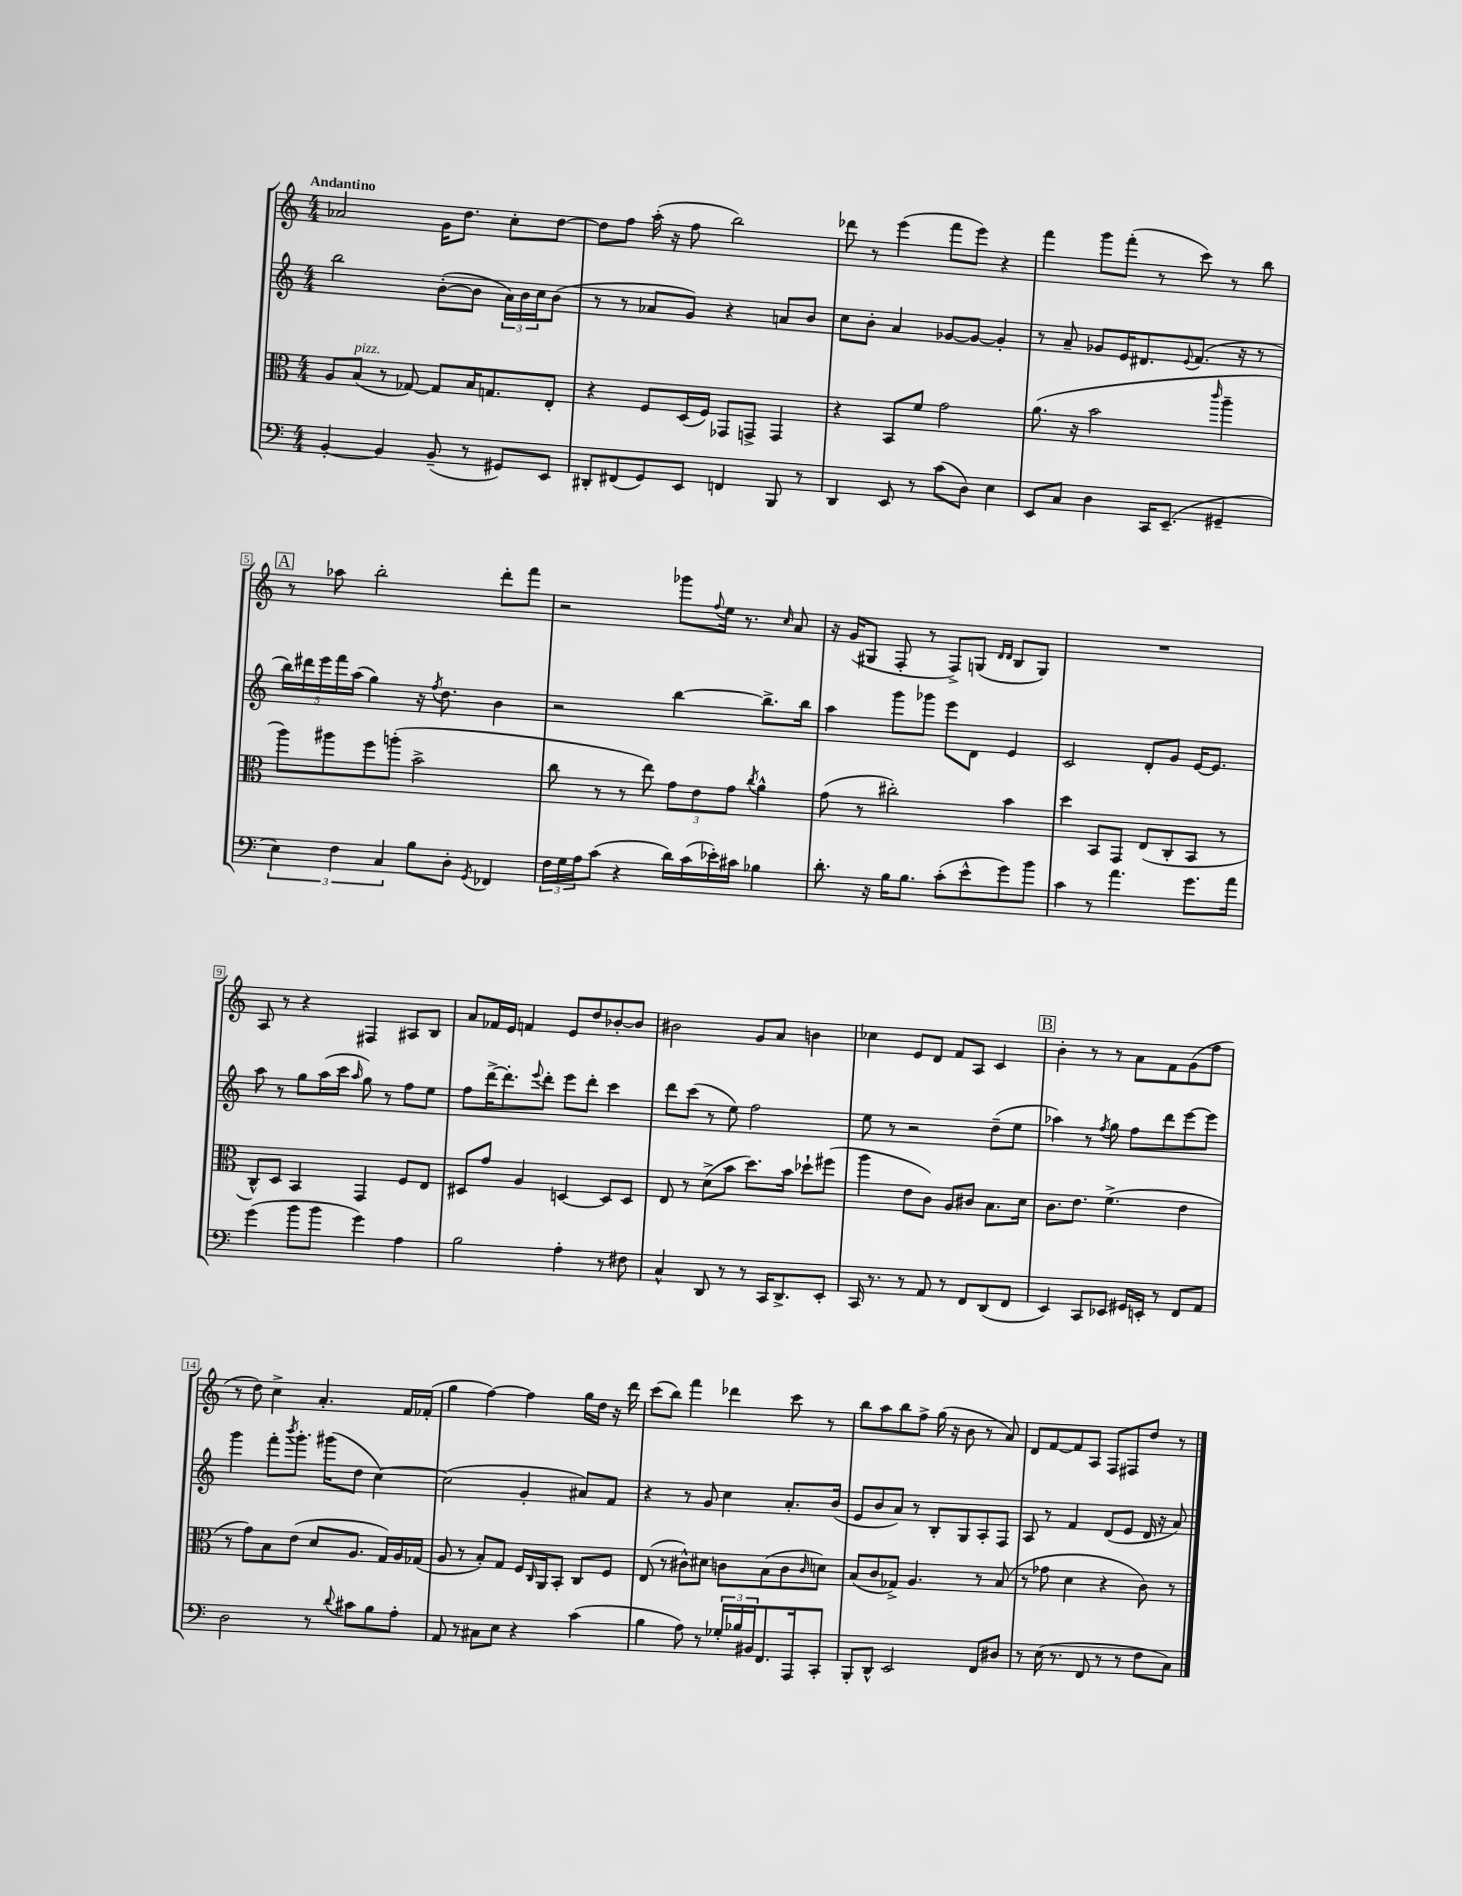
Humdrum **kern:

**kern	**kern	**kern	**kern
*staff4	*staff3	*staff2	*staff1
*clefF4	*clefC3	*clefG2	*clefG2
*k[]	*k[]	*k[]	*k[]
*M4/4	*M4/4	*M4/4	*M4/4
[4BB'	8A	2bb	2a-
.	(8B	.	.
4BB]	8r	.	.
.	[8G-)	.	.
(8BB~	8G-]	([8b'	16g
.	.	.	8.dd
8r	16B	8b]	.
.	8.G	.	.
8GG#)	.	24a)	8cc'
.	.	24b	.
.	.	24cc	.
8EE	8E'	(8b	[8dd
=	=	=	=
8DD#'	4r	8r	8dd]
(8FF#	.	8r	8ff
8GG)	8F	8a-	(16aa'
.	.	.	16r
8EE	(16D	8g)	8ff
.	16F)	.	.
4FF	8GG-	4r	2bb)
.	8GG^	.	.
8BBB	4GG	8a	.
8r	.	8b	.
=	=	=	=
4DD	4r	8cc	8ddd-
.	.	8b'	8r
8EE	8BB	4a	(4eee
8r	8f	.	.
(8c	2g	[8g-	8fff
8D)	.	8g-_	8eee)
4E	.	4g-']	4r
=	=	=	=
8EE	(8.a	8r	4fff
8C	.	8a~	.
.	16r	.	.
4D	2b	8g-	8ggg
.	.	16e	(8fff'
.	.	8.d#	.
16CC	.	.	8r
(8.EE~	.	.	.
.	.	8qqe	.
.	.	(8.f	8ccc)
.	16qqccc	.	.
4GG#~	4aa~	.	8r
.	.	16r	.
.	.	8r	8bb
=	=	=	=
6E)	8aa)	20bb)	8r
.	.	20ddd#	.
.	.	20eee	.
.	8aa#	.	8aa-
.	.	20fff	.
6F	.	.	.
.	.	(20aa	.
.	8ff	4gg)	2bb'
6C	.	.	.
.	(8aa'	.	.
8B	2b^	16r	.
.	.	8qff	.
.	.	8.dd	.
8D'	.	.	.
8qGG	.	.	.
4FF-	.	4b	8ddd'
.	.	.	8fff
=	=	=	=
24F	8cc	2r	2r
24G	.	.	.
24A	.	.	.
(8c	8r	.	.
4r	8r	.	.
.	8ee)	.	.
16d)	12g	[4bb	8ggg-
(16c	.	.	.
.	12e	.	.
.	.	.	8qqff
16e-')	.	.	16ee
.	12g	.	.
16c#	.	.	8.r
.	8qcc	.	.
4B-	4a^^	8.bb^]	.
.	.	.	16qqcc
.	.	.	8a
.	.	16bb	.
=	=	=	=
8.d'	(8g	4aa	16r
.	.	.	(16g
.	8r	.	8G#
16r	.	.	.
16B	2cc#')	8ggg	8F'
8.B	.	.	.
.	.	8ggg-	8r
(8c'	.	8eee	8F^)
8e^^	.	8d	(8G
.	.	.	16qqd
.	.	.	16qqd
8g)	4b	4e	8B
8b	.	.	8G)
=	=	=	=
4c	4dd	2c	1r
8r	8BB	.	.
4.a	8GG	.	.
.	(8E	8d'	.
.	8C'	8g	.
8.g	8BB	[16e	.
.	.	8.e]	.
.	8r	.	.
16a	.	.	.
=	=	=	=
(4g	8C^^)	8aa	8A
.	8D	8r	8r
8b	4BB	8gg	4r
8b	.	(16aa	.
.	.	16ccc	.
.	.	16qqaa	.
4g)	4GG	8gg)	4F#
.	.	8r	.
4A	8F	8ff	8A#
.	8E	8ee	8B
=	=	=	=
2B	8D#	8ff	8a
.	8g	[16ddd^	16f-
.	.	8.ddd']	16e
.	4A	.	4f
.	.	8qqeee	.
.	.	8ddd'	.
4A'	[4D	8eee	8e
.	.	8ddd'	8dd
8r	8D]	4ccc	[8b-'
8F#	8D	.	8b-]
=	=	=	=
4C^^	8E	8ddd	2b#
.	8r	(8ccc	.
8DD	(8d^	8r	.
8r	8b	8ee)	.
8r	8.dd)	2ff	8g
16CC	.	.	8a
8.DD^	16b	.	.
.	8dd-`	.	4b
8EE'	(8ff#	.	.
=	=	=	=
16CC	4aa	8ee	4cc-
8.r	.	.	.
.	.	8r	.
8r	8e	2r	8e
8AA	8c)	.	8d
8r	8A	.	8f
8FF	8c#	.	8A
(8DD	8.B	(8dd~	4c
8FF	.	8ee	.
.	16d	.	.
=	=	=	=
4EE)	8.c	4aa-)	4b'
.	8.e	.	.
8CC	.	8r	8r
.	.	8qff	.
8EE-	(4.f^	8gg	8r
16GG#	.	8ff	8a
16EE'	.	.	.
8r	.	8ddd	8f
8FF	4e	[8eee	(8g
8AA	.	8eee]	8ff
=	=	=	=
2D	8r	4ggg	8r
.	8g)	.	8dd)
.	8B	8fff'	4cc^
.	.	8qbbb	.
.	(8e	8.ggg'	.
8r	8d	.	4.a'
.	.	(16ggg#	.
8qqd	.	.	.
8c#	8.A	8dd	.
8B	.	[4cc)	.
.	16G)	.	.
8A'	16A	.	16f
.	(16G-	.	(16f-'
=	=	=	=
8AA	8A	(2cc]	4gg
8r	8r	.	.
8C#	8B')	.	[4ff)
8E	8G	.	.
4r	16F	4g'	4ff]
.	16qqC	.	.
.	16AA	.	.
.	8BB'	.	.
(4c	8C	8a#)	16gg
.	.	.	16dd
.	8F	8f	16r
.	.	.	16ddd
=	=	=	=
4B	(8E	4r	(8ccc
.	8r	.	8bb)
8A)	8c#^^)	8r	4fff
8r	8d#	8g	.
24G-'	8c	4cc	4ddd-
24B-	.	.	.
24BB#	.	.	.
8.FF	(8B	.	.
.	8c	8.a'	8ccc
16AAA	.	.	.
.	16qqc	.	.
8CC'	8d)	.	8r
.	.	(16b	.
=	=	=	=
8BBB'	(8B	8e	8bb
8DD^^	8c	8b	8aa
2EE	8G-^)	8a)	8bb
.	4.A	8r	8ff^
.	.	8B'	(16gg
.	.	.	16r
.	.	8G	8b
8FF	8r	8A'	8r
8D#	(8B	8F	8a)
=	=	=	=
8r	8r	8A	8d
(16E	8g-	8r	[8f
8.r	.	.	.
.	4d	4f	8f]
8FF	.	.	8A
8r	4r	(8d	8F
8r	.	8e	8F#
8F	8c)	16d	8dd
.	.	16r	.
8C)	8r	8a)	8r
==	==	==	==
*-	*-	*-	*-
